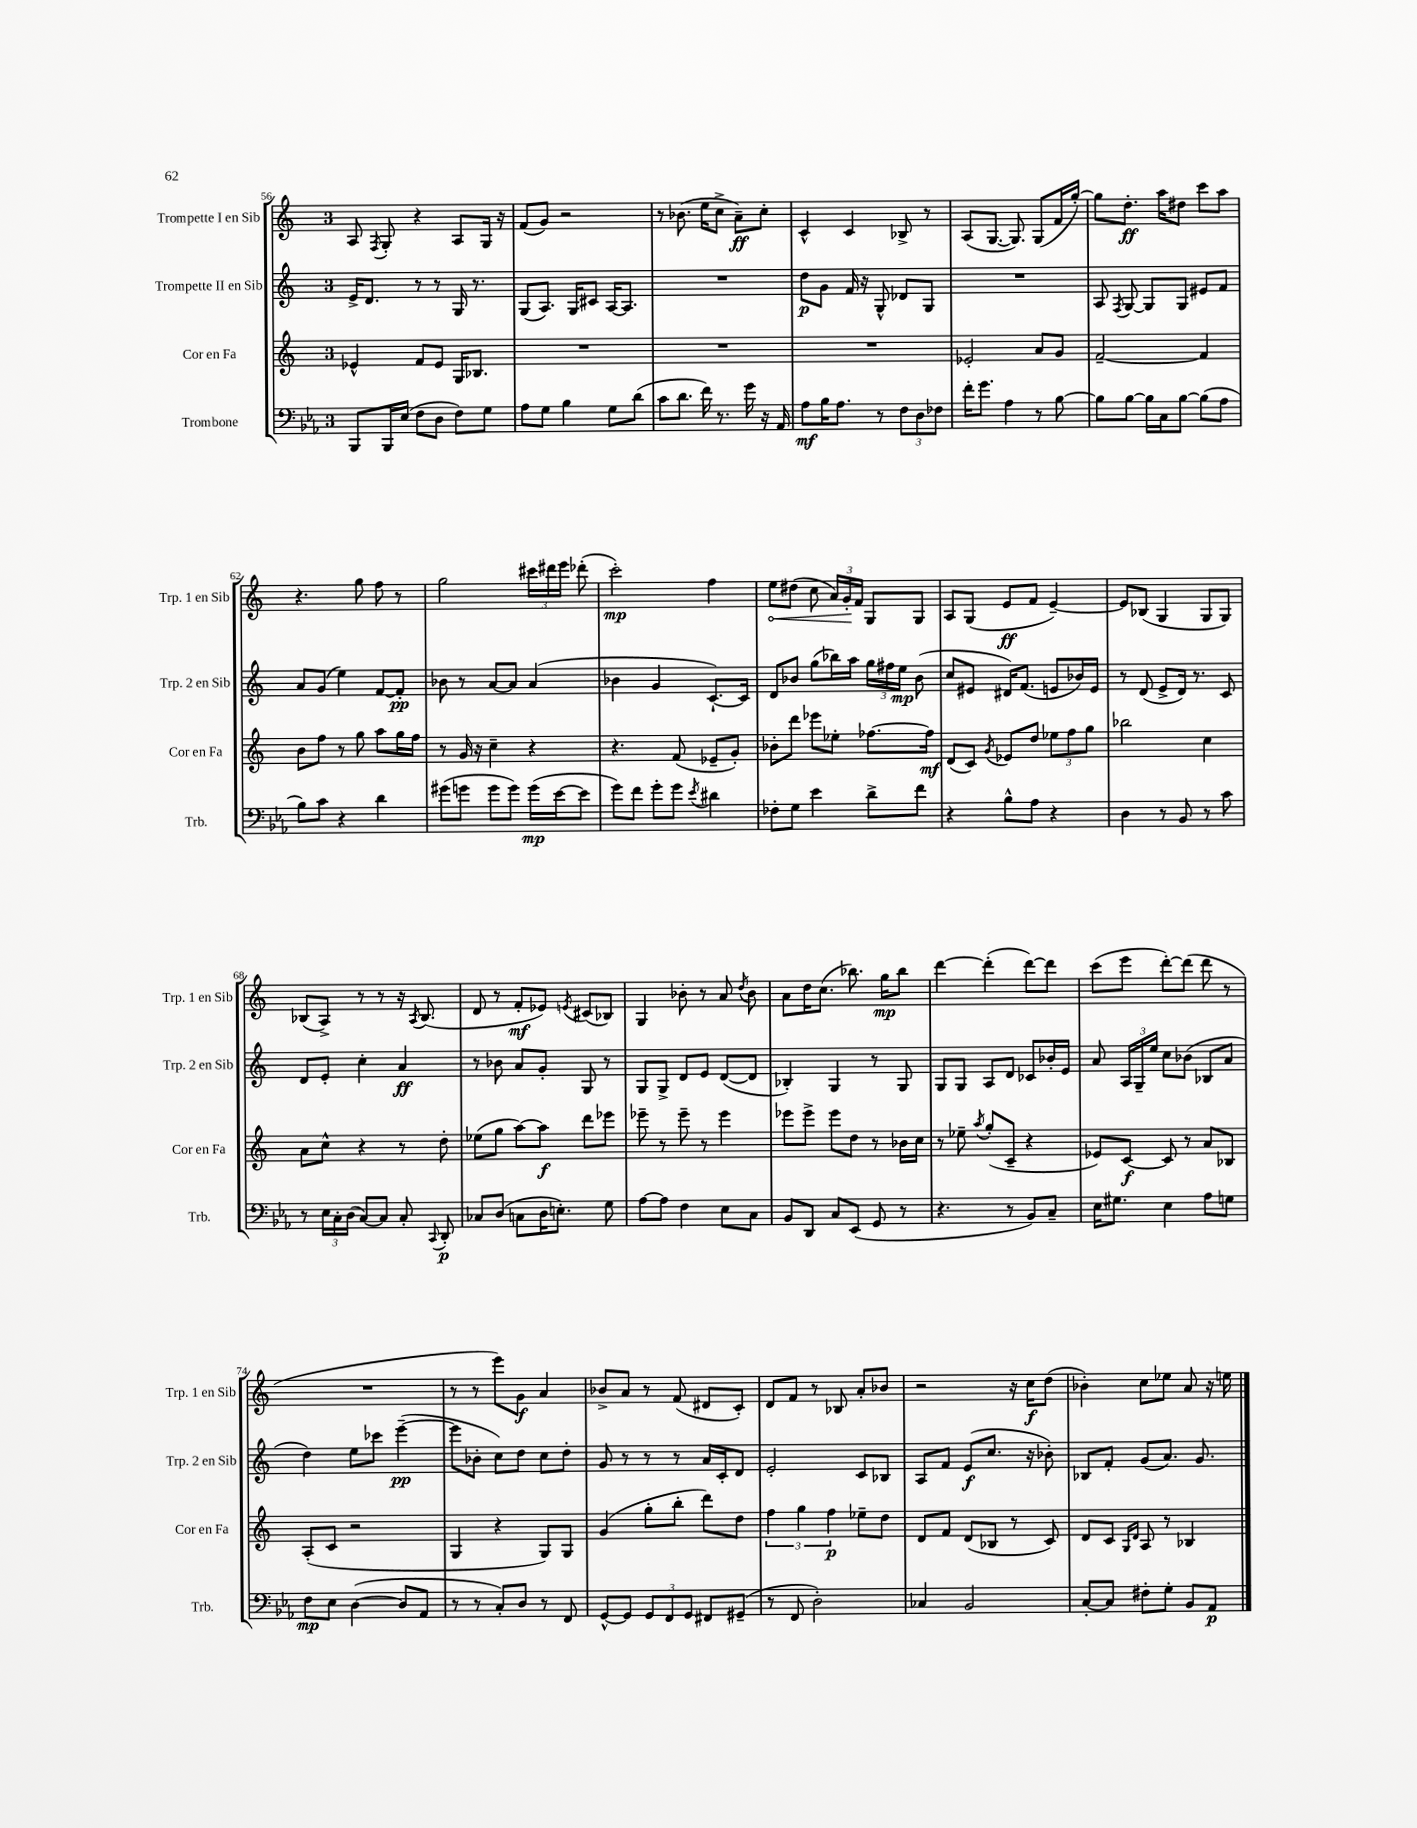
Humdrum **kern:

**kern	**kern	**kern	**kern
*staff4	*staff3	*staff2	*staff1
*clefF4	*clefG2	*clefG2	*clefG2
*k[b-e-a-]	*k[]	*k[]	*k[]
*M3/4	*M3/4	*M3/4	*M3/4
8BBB-	4e-^^	16e^	8A
.	.	8.d	.
.	.	.	8qF
16BBB-	.	.	8G'
(16E-	.	.	.
8F	8f	8r	4r
8D	8e-	8r	.
8F)	16G	16G	8A
.	8.B-	8.r	.
8G	.	.	16G
.	.	.	16r
=	=	=	=
8A-	2.r	(8G	(8f
8G	.	8.A)	8g)
4B-	.	.	2r
.	.	16G	.
.	.	8c#	.
8G	.	[16A	.
.	.	8.A]	.
(8d	.	.	.
=	=	=	=
8c	2.r	2.r	8r
8.d	.	.	(8.b-
16f)	.	.	16ee
8.r	.	.	8cc^
.	.	.	8a~)
16g	.	.	.
16r	.	.	8cc'
16AA-	.	.	.
=	=	=	=
8A-	2.r	8dd	4c^^
16B-	.	8g	.
8.A-	.	.	.
.	.	16f	4c
.	.	16r	.
8r	.	8G^^	.
12F	.	8d-	8B-^
12D	.	.	.
.	.	8G	8r
12F-	.	.	.
=	=	=	=
16f'	2e-'	2.r	(8A
8.g	.	.	.
.	.	.	[8.G
4A-	.	.	.
.	.	.	8.G])
8r	8a	.	(8G
[8B-	8g	.	16f
.	.	.	[16gg')
=	=	=	=
8B-]	[2f~	8A	8gg]
.	.	8qF	.
[8B-	.	[8G	8.dd'
16B-]	.	8G]	.
16C	.	.	16aa
[8B-	.	8G	8dd#
(8B-]	4f]	8e#	8ccc
8A-	.	8f	8aa
=	=	=	=
8B-)	8b	8a	4.r
8c	8ff	(8g	.
4r	8r	4ee)	.
.	8gg	.	8gg
4d	8aa	[8f	8ff
.	16gg	8f']	8r
.	16ff	.	.
=	=	=	=
(8g#	8r	8b-	2gg
8g	16g	8r	.
.	16r	.	.
8g	4cc~	[8a	.
8g)	.	8a]	.
(16g	4r	(4a	24ccc#
.	.	.	24ddd#
[16e-	.	.	.
.	.	.	24eee
8e-]	.	.	(8ddd-'
=	=	=	=
8g)	4.r	4b-	2ccc')
8f	.	.	.
8g'	.	4g	.
8g	(8f	.	.
8qe-	.	.	.
4d#	8e-~	[8.c`)	4ff
.	8g')	.	.
.	.	16c]	.
=	=	=	=
8F-'	8b-'	8d	8ee
8G	8ddd	8b-	(8dd#
4e-	8eee-	(8gg	8cc
.	8ee-'	16bb-)	24a)
.	.	.	24g'
.	.	16aa	.
.	.	.	24f
8d^	[8.ff-	24gg	8G
.	.	24ff#	.
.	.	24ee	.
8f	.	(8b-	8G
.	16ff-]	.	.
=	=	=	=
4r	(8d	8cc	8A
.	8c)	8e#	(8G
.	8qg	.	.
8B-^^	8e-	16d#)	8e
.	.	(8.f	.
8A-	8dd	.	8f
4r	12ee-	8e	[4e~)
.	12ff	.	.
.	.	16b-)	.
.	12gg	.	.
.	.	16e	.
=	=	=	=
4D	2bb-	8r	8e]
.	.	(8d	(8B-
8r	.	8e^	4G
8BB-	.	16d)	.
.	.	8.r	.
8r	4cc	.	8G
8c	.	8c	8G)
=	=	=	=
8r	8a	8d	(8B-
24E-	8cc^^	8e'	8A^)
24C'	.	.	.
(24D	.	.	.
[8C)	4r	4cc'	8r
8C]	.	.	8r
8C'	8r	4a	16r
.	.	.	8qA
.	.	.	(8.B-
8qqCC	.	.	.
8DD'	8dd'	.	.
=	=	=	=
8C-	(8ee-	8r	8d
(8D	8gg	8b-	8r
8C	[8aa)	8a	8f'
16D	8aa]	8g'	8e-)
8.E')	.	.	.
.	.	.	8qe
.	8ddd	8G	(8c#
8G	8eee-	8r	8B-)
=	=	=	=
[8A-	8eee-~	8G	4G
8A-]	8r	8G^	.
4F	8eee-~	8d	8b-'
.	8r	8e	8r
8E-	4eee-	([8d	8a
.	.	.	8qdd
8C	.	8d]	8b-
=	=	=	=
8BB-	8eee-	4B-')	8a
8DD	8eee-^	.	16dd
.	.	.	(8.cc
8C	8eee-	4G	.
(8EE-	8dd	.	8.bb-)
8GG	8r	8r	.
.	.	.	16gg
8r	16b-	8G	8bb-
.	16cc	.	.
=	=	=	=
4.r	8r	8G	[4ddd
.	8ee-~	8G	.
.	8qaa	.	.
.	(8gg'	8A	(4ddd']
8r	8c~	8d	.
8BB-)	4r	8c-	[8ddd)
8C~	.	16b-'	8ddd]
.	.	16e	.
=	=	=	=
16E-	8e-)	8a	(8ccc
8.G#	.	.	.
.	[8c	24A	8eee
.	.	24G~	.
.	.	24ee	.
4E-	8c]	8cc	[8ddd')
.	8r	(8b-	(8ddd]
8A-	8a	8B-	8ddd
8G	8B-	8a	8r
=	=	=	=
8F	(8A'	4dd)	2.r
8E-	8c	.	.
([4D	2r	8ee	.
.	.	8ccc-	.
8D]	.	([4eee~	.
8AA-	.	.	.
=	=	=	=
8r	4G	8eee]	8r
8r	.	8b-'	8r
8C')	4r	8cc)	8eee)
8D	.	8dd	8g
8r	8G)	8cc	4a
8FF	8G	8dd'	.
=	=	=	=
[8GG^^	(4g	8g	8b-^
8GG]	.	8r	8a
12GG	8gg'	8r	8r
12FF	.	.	.
.	8bb'	8r	(8f
12GG	.	.	.
8FF#	8ddd)	16a	8d#
.	.	16c'	.
(8GG#~	8dd	8d	8c')
=	=	=	=
8r	6ff	2e'	8d
8FF	.	.	8f
.	6gg	.	.
2D')	.	.	8r
.	6ff	.	.
.	.	.	8B-
.	8ee-~	8c	8a'
.	8dd	8B-	8b-
=	=	=	=
4C-	8d	8A	2r
.	8f	8f	.
2BB-	(8d	(8e	.
.	8B-	8.cc	.
.	8r	.	16r
.	.	16r	16cc
.	8c)	8b-')	(8dd
=	=	=	=
[8C'	8d	8B-	4b-')
8C]	8c	8f'	.
.	16qqG	.	.
.	16qqd	.	.
8F#'	8A	(8g	8cc
8G'	8r	8.a)	8ee-
8BB-	4B-	.	8a
.	.	8.g	.
8AA-	.	.	16r
.	.	.	16ee
==	==	==	==
*-	*-	*-	*-
